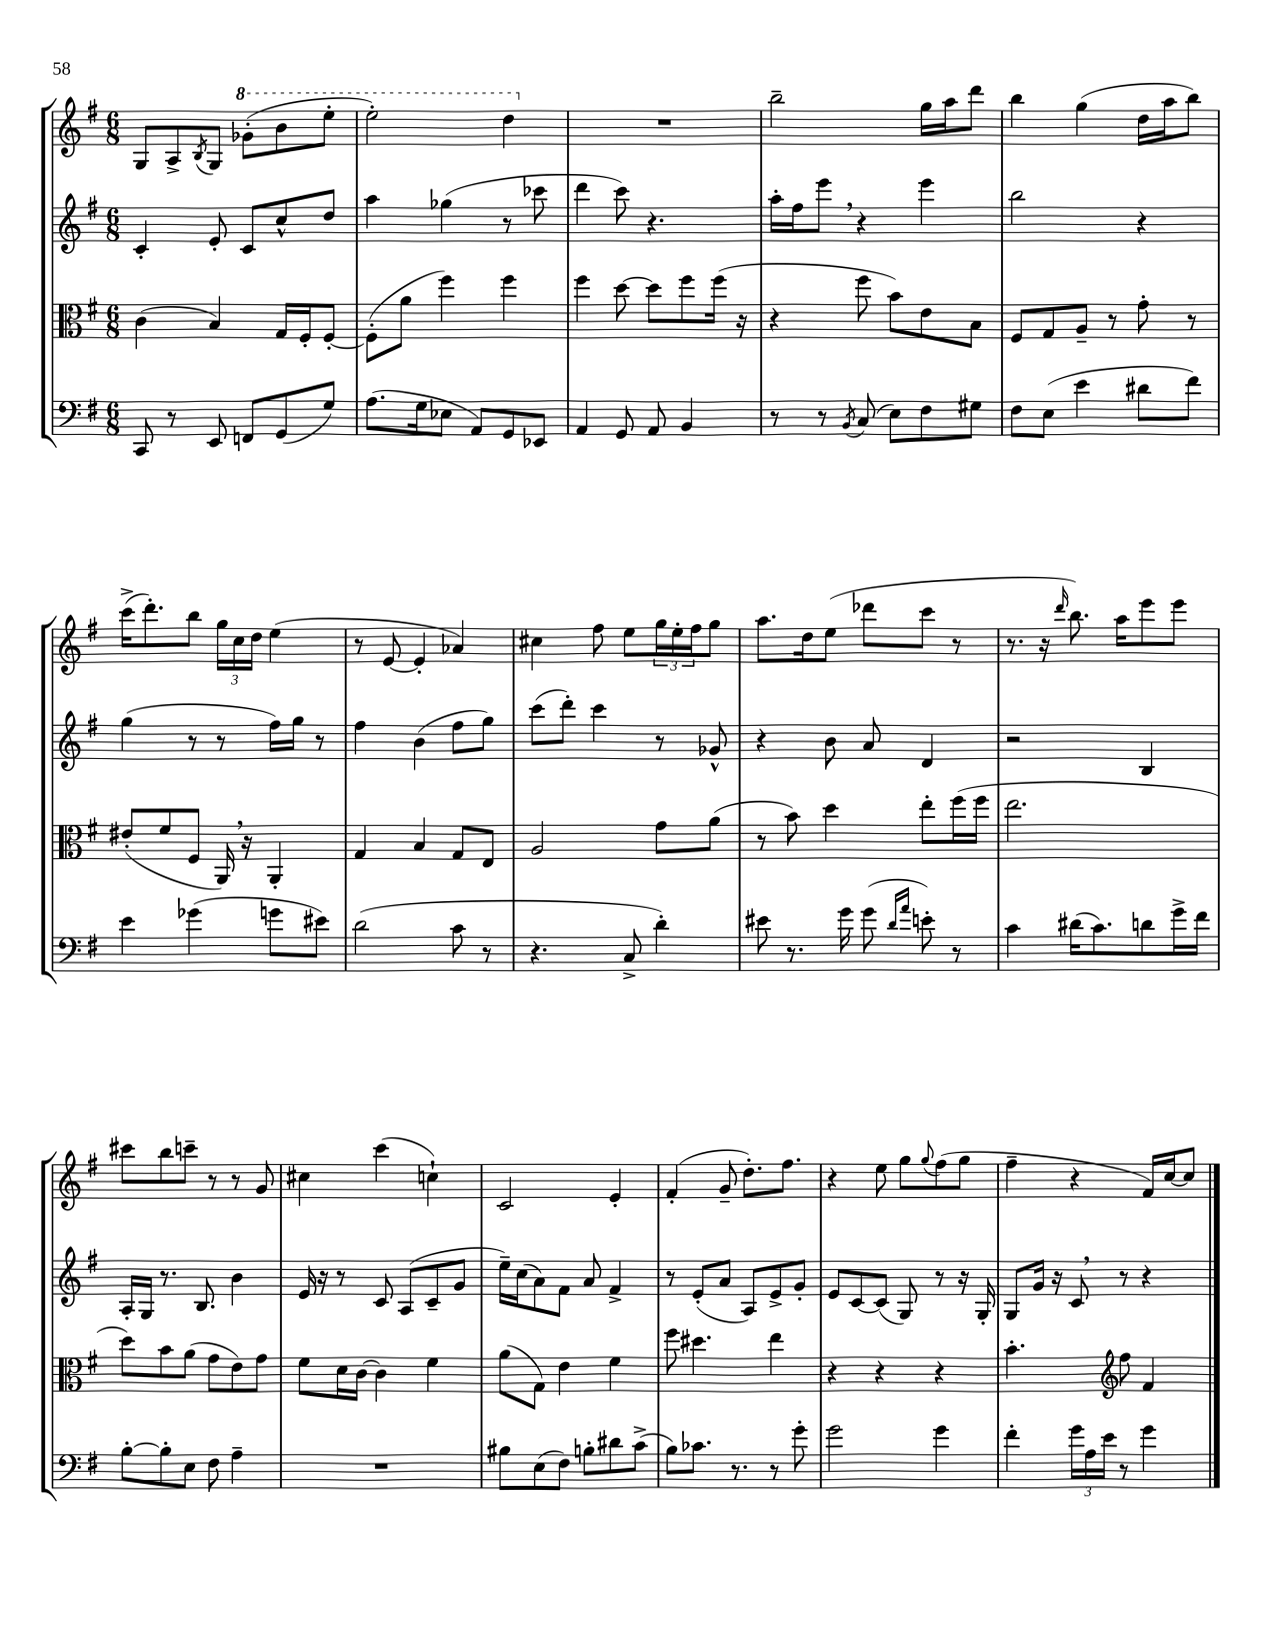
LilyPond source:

<<
\new StaffGroup <<
\new Staff = "s0" {
    \clef treble \key g \major \numericTimeSignature \time 6/8
    g8 a8-> \acciaccatura { b8 } g8 \ottava #1 ges''8-.( b''8 e'''8-. |
    e'''2-.) d'''4 \ottava #0 |
    R2. |
    b''2-- g''16 a''16 d'''8 |
    b''4 g''4( d''16 a''16 b''8) |
    c'''16->( d'''8.-.) b''8 \tuplet 3/2 { g''16 c''16 d''16 } e''4( |
    r8 e'8~ e'4-. aes'4) |
    cis''4 fis''8 e''8 \tuplet 3/2 { g''16 e''16-. fis''16 } g''8 |
    a''8. d''16 e''8( des'''8 c'''8 r8 |
    r8. r16 \grace { d'''16 } b''8.) a''16 e'''8 e'''8 |
    cis'''8 b''8 c'''8-- r8 r8 g'8 |
    cis''4 c'''4( c''4-!) |
    c'2 e'4-. |
    fis'4-.( g'8-- d''8.-.) fis''8. |
    r4 e''8 g''8 \appoggiatura { g''8 } fis''8( g''8 |
    fis''4-- r4 fis'16) c''16~ c''8 \bar "|." |
}
\new Staff = "s1" {
    \clef treble \key g \major \numericTimeSignature \time 6/8
    c'4-. e'8-. c'8 c''8-^ d''8 |
    a''4 ges''4( r8 ces'''8 |
    d'''4 c'''8) r4. |
    a''16-. fis''16 e'''8 \breathe r4 e'''4 |
    b''2 r4 |
    g''4( r8 r8 fis''16) g''16 r8 |
    fis''4 b'4( fis''8 g''8) |
    c'''8( d'''8-.) c'''4 r8 ges'8-^ |
    r4 b'8 a'8 d'4 |
    r2 b4 |
    a16-. g16 r8. b8. b'4 |
    e'16 r16 r8 c'8 a8( c'8-- g'8 |
    e''16--) c''16( a'8) fis'8 a'8 fis'4-> |
    r8 e'8-.( a'8 a8) e'8-> g'8-. |
    e'8 c'8~ c'8( g8) r8 r16 g16-. |
    g8 g'16 r16 c'8 \breathe r8 r4 \bar "|." |
}
\new Staff = "s2" {
    \clef alto \key g \major \numericTimeSignature \time 6/8
    c'4( b4) g16 fis16-. fis8~-. |
    fis8-.( a'8 fis''4) fis''4 |
    fis''4 d''8~ d''8 fis''8 fis''16( r16 |
    r4 fis''8 b'8) e'8 b8 |
    fis8 g8 a8-- r8 g'8-. r8 |
    eis'8-.( fis'8 fis8 a,16) \breathe r16 a,4-. |
    g4 b4 g8 e8 |
    a2 g'8 a'8( |
    r8 b'8) d''4 e''8-. fis''16( fis''16 |
    e''2. |
    d''8) b'8 a'8( g'8 e'8) g'8 |
    fis'8 d'16 c'16~ c'4 fis'4 |
    a'8( g8) e'4 fis'4 |
    fis''8 dis''4. e''4 |
    r4 r4 r4 |
    b'4.-. \clef treble fis''8 fis'4 \bar "|." |
}
\new Staff = "s3" {
    \clef bass \key g \major \numericTimeSignature \time 6/8
    c,8 r8 e,8 f,8 g,8( g8) |
    a8.( g16 ees8 a,8) g,8 ees,8 |
    a,4 g,8 a,8 b,4 |
    r8 r8 \acciaccatura { b,8 } c8( e8) fis8 gis8 |
    fis8 e8( e'4 dis'8 fis'8) |
    e'4 ges'4( g'8 eis'8) |
    d'2( c'8 r8 |
    r4. c8-> d'4-.) |
    eis'8 r8. g'16 g'8( \grace { d'16 a'16 } e'8-.) r8 |
    c'4 dis'16( c'8.) d'8 g'16-> fis'16 |
    b8~-. b8-. e8 fis8 a4-- |
    R2. |
    bis8 e8( fis8) b8-. dis'8 c'8->( |
    b8) ces'8. r8. r8 g'8-. |
    g'2 g'4 |
    fis'4-. \tuplet 3/2 { g'16 a16 e'16 } r8 g'4 \bar "|." |
}
>>
>>
\layout { \context { \Score \remove "Bar_number_engraver" } }
